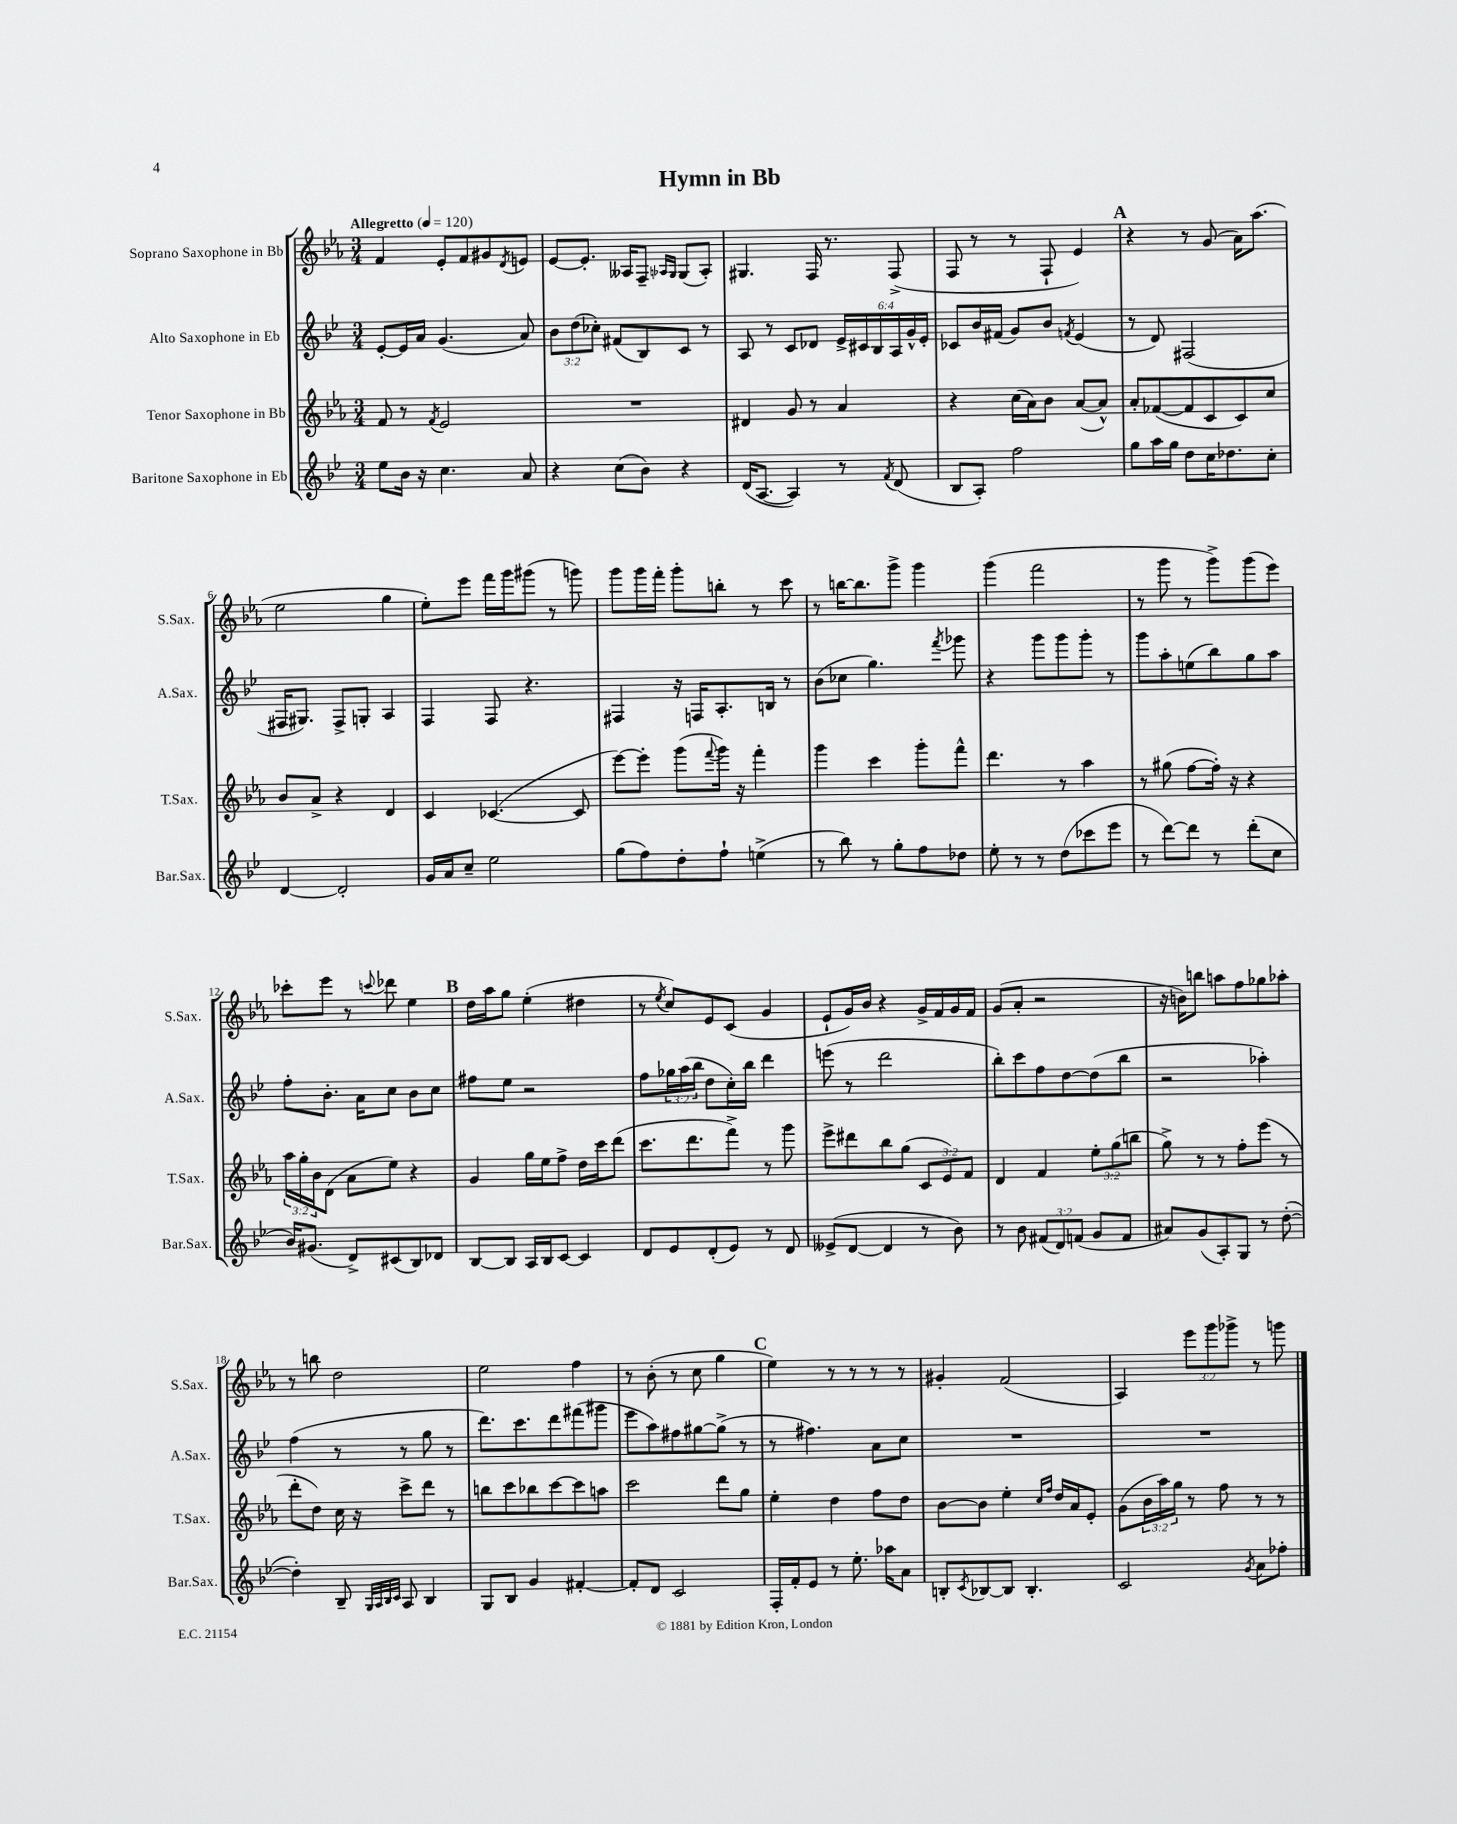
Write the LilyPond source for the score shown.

\header { title = "Hymn in Bb" }
<<
\new StaffGroup <<
\new Staff = "s0" \with { instrumentName = "Soprano Saxophone in Bb" shortInstrumentName = "S.Sax." } {
    \clef treble \key ees \major \numericTimeSignature \time 3/4 \override Staff.TupletNumber.text = #tuplet-number::calc-fraction-text \tempo "Allegretto" 4 = 120
    f'4 ees'8-. f'8 gis'8 \acciaccatura { d'8 } e'8 |
    ees'8~ ees'8.-. aeses16 f8-- \grace { aes16 g16 } g8( aes8-.) |
    gis4. f16 r8. f8->( |
    f8 r8 r8 f8-! ees'4) |
    \mark \markup { \bold "A" } r4 r8 g'8( aes'16) aes''8.( |
    ees''2 g''4 |
    ees''8-.) ees'''8 f'''16 g'''16 gis'''8( r8 g'''8) |
    g'''8 g'''16 f'''16-. g'''8-. b''8-. r8 c'''8 |
    r8 b''16~ b''8. g'''8-> g'''4 |
    g'''4( f'''2 |
    r8 g'''8 r8 g'''8->) g'''8( ees'''8) |
    ces'''8-. ees'''8 r8 \appoggiatura { c'''8 } des'''8 ees''4 |
    \mark \markup { \bold "B" } d''16 aes''16 g''8 ees''4-.( dis''4 |
    r8 \acciaccatura { ees''8 } c''8) ees'8 c'8( g'4 |
    ees'8-! g'16) bes'16 r4 g'16-> f'16 g'16 f'16 |
    g'8( aes'8-. r2 |
    r16 b'16) b''8 a''8 f''8 ges''8 aes''8-. |
    r8 b''8 d''2 |
    ees''2 f''4 |
    r8 bes'8-.( r8 c''8 g''4 |
    \mark \markup { \bold "C" } ees''4) r8 r8 r8 r8 |
    gis'4-. f'2( |
    aes4) \tuplet 3/2 { ees'''8 g'''8 ges'''8-> } r8 g'''8 \bar "|." |
}
\new Staff = "s1" \with { instrumentName = "Alto Saxophone in Eb" shortInstrumentName = "A.Sax." } {
    \clef treble \key bes \major \numericTimeSignature \time 3/4 \override Staff.TupletNumber.text = #tuplet-number::calc-fraction-text
    ees'8~-. ees'16 a'16 g'4.( a'8) |
    \tuplet 3/2 { bes'8 d''8( ces''8-.) } fis'8( bes8) c'8 r8 |
    a8 r8 c'8 des'8 \tuplet 6/4 { ees'16-> cis'16 bes16 a16 g'16-^ ees'16-. } |
    ces'8 bes'16 fis'16( g'8) bes'8 \acciaccatura { f'8 } ees'4( |
    \mark \markup { \bold "A" } r8 d'8) fis2( |
    fis16 gis8.) fis8-> g8-. a4 |
    f4 f8 r4. |
    fis4 r16 f16 a8.-. b16 r8 |
    bes'8( ces''8 g''4.) \acciaccatura { f'''8 } ges'''8 |
    r4 g'''8 g'''8 g'''8-. r8 |
    g'''8 a''8-. e''8( bes''8) g''8 a''8 |
    f''8-. bes'8.-. a'16 c''8 bes'8 c''8 |
    \mark \markup { \bold "B" } fis''8 ees''8 r2 |
    f''8 \tuplet 3/2 { ges''16 a''16( bes''16 } d''8 c''16-.) bes''16 d'''4 |
    e'''8( r8 d'''2 |
    bes''8-.) c'''8 f''8 d''8~ d''8( bes''8 |
    r2 aes''4-.) |
    f''4( r8 r8 g''8 r8 |
    d'''8.) c'''8. d'''8 fis'''8( gis'''8 |
    ees'''8 a''8) fis''8 gis''8~ gis''8->( r8 |
    \mark \markup { \bold "C" } r8 fis''4.) a'8 c''8 |
    R2. |
    R2. \bar "|." |
}
\new Staff = "s2" \with { instrumentName = "Tenor Saxophone in Bb" shortInstrumentName = "T.Sax." } {
    \clef treble \key ees \major \numericTimeSignature \time 3/4 \override Staff.TupletNumber.text = #tuplet-number::calc-fraction-text
    f'8 r8 \acciaccatura { f'8 } ees'2 |
    R2. |
    dis'4 g'8 r8 aes'4 |
    r4 c''16( aes'16) bes'8 aes'8~( aes'8-^) |
    \mark \markup { \bold "A" } aes'8-. fes'8~( fes'8 c'8 c'8) c''8 |
    bes'8 aes'8-> r4 d'4 |
    c'4 ces'4.~( ces'8 |
    ees'''8~) ees'''8-. g'''8( \appoggiatura { f'''8 } g'''16) r16 f'''4-. |
    g'''4 c'''4 g'''8-. f'''8-^ |
    d'''4. r8 aes''4 |
    r8 gis''8( f''8~ f''16-.) r16 r4 |
    \tuplet 3/2 { aes''16 g''16-. bes'16 } d'8( aes'8 ees''8) r4 |
    \mark \markup { \bold "B" } g'4 g''16 ees''16 f''8-> d''16 c'''16 d'''8( |
    c'''8. d'''8. f'''8->) r8 g'''8 |
    ees'''8-> dis'''8 bes''8 g''8( \tuplet 3/2 { c'8 ees'8) f'8 } |
    d'4 f'4 \tuplet 3/2 { ees''8-. g''8( b''8 } |
    g''8->) r8 r8 f''8-. ees'''8( r8 |
    d'''8-. d''8) c''16 r16 c'''8-> d'''8 r8 |
    b''8 c'''8 bes''8 c'''8~ c'''8 a''8 |
    c'''2 d'''8 g''8 |
    \mark \markup { \bold "C" } ees''4-. d''4 f''8 d''8 |
    bes'8~ bes'8 ees''4-. \grace { c''16 f''16 } d''16 aes'16 ees'8-. |
    g'8( \tuplet 3/2 { bes'16 aes''16) g''16 } r8 f''8 r8 r8 \bar "|." |
}
\new Staff = "s3" \with { instrumentName = "Baritone Saxophone in Eb" shortInstrumentName = "Bar.Sax." } {
    \clef treble \key bes \major \numericTimeSignature \time 3/4 \override Staff.TupletNumber.text = #tuplet-number::calc-fraction-text
    ees''8 bes'16 r16 c''4. a'8 |
    r4 c''8( bes'8) r4 |
    d'16( a8.~ a4) r8 \acciaccatura { f'8 } d'8( |
    bes8 a8-.) f''2 |
    \mark \markup { \bold "A" } g''8 a''16 g''16 d''8 c''16 des''8. c''8-. |
    d'4~ d'2-. |
    g'16 a'16 c''8-- ees''2 |
    g''8( f''8) d''8-. f''8-! e''4->( |
    r8 bes''8) r8 g''8-. f''8 des''8 |
    ees''8-. r8 r8 d''8( ces'''8 ees'''8 |
    r8 d'''8~) d'''8 r8 d'''8-.( c''8 |
    bes'16) gis'8.( d'8->) cis'8( bes8) des'8 |
    \mark \markup { \bold "B" } bes8~ bes8 a16 bes16 c'8~ c'4 |
    d'8 ees'8 d'8-.( ees'8) r8 d'8 |
    eeses'8->( d'8~ d'4 r8 bes'8) |
    r8 bes'8 \tuplet 3/2 { fis'8( d'8) f'8( } g'8 f'8 |
    ais'8) g'8( a8-.) g8 r8 d''8~-.( |
    d''4-.) bes8-- \grace { g32 a32 bes32 c'32 } a8 bes4 |
    g8 bes8 g'4 fis'4~-. |
    fis'8-. d'8 c'2 |
    \mark \markup { \bold "C" } f16-. f'16-. ees'8 r8 ees''8.-. aes''16 a'8 |
    b8-. \acciaccatura { c'8 } bes8~ bes8 bes4.-. |
    c'2 \acciaccatura { g'8 } a'8 fes''8-. \bar "|." |
}
>>
>>
